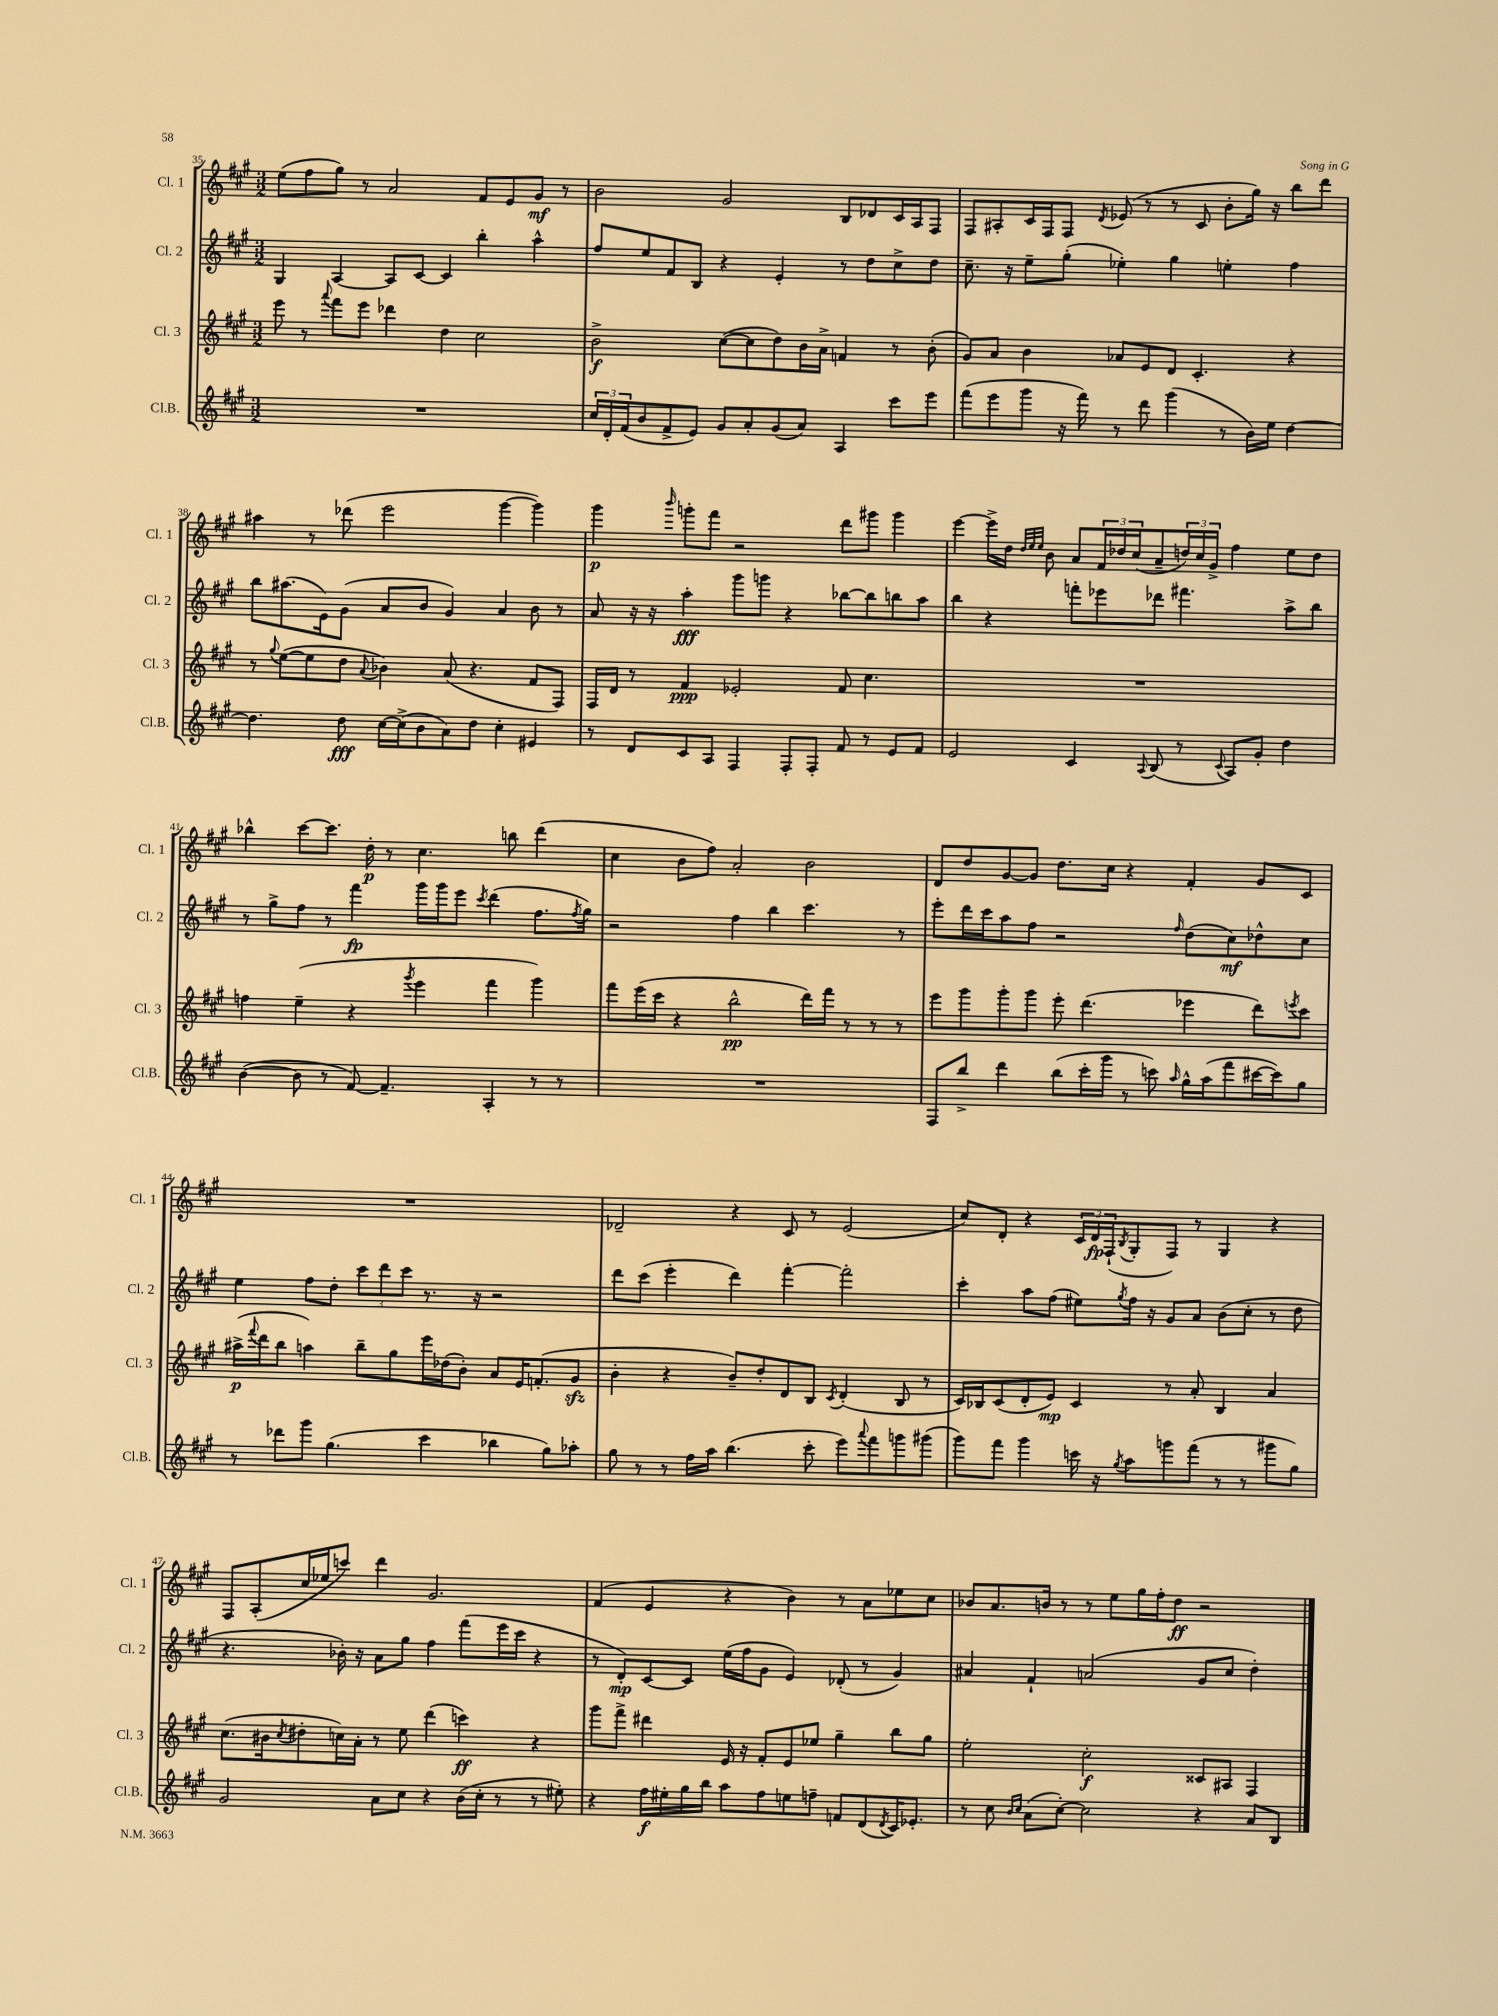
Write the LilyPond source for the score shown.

<<
\new StaffGroup <<
\new Staff = "s0" \with { instrumentName = "Cl. 1" shortInstrumentName = "Cl. 1" } {
    \clef treble \key a \major \numericTimeSignature \time 3/2
    e''8( fis''8 gis''8) r8 a'2 fis'8 e'8 gis'8\mf r8 |
    b'2 gis'2 b8 des'8 cis'16 a16 fis8 |
    fis8 ais8-. cis'16 fis16 fis8 \acciaccatura { d'8 } ees'8( r8 r8 cis'8 b'8-. gis''16) r16 b''8 d'''8 |
    ais''4 r8 des'''8( e'''2 gis'''4~ gis'''4) |
    gis'''4\p \grace { b'''16 } g'''8-. fis'''8 r2 d'''8 gis'''8 gis'''4 |
    e'''4~ e'''16-> d''16 \grace { d''32 e''32 e''32 } b'8 a'8 \tuplet 3/2 { fis'16 des''16 cis''16( } a'8-- \tuplet 3/2 { d''16) cis''16 gis'16-> } fis''4 e''8 d''8 |
    bes''4-^ cis'''8~ cis'''8. d''16-.\p r8 cis''4. b''8 d'''4( |
    cis''4 b'8 fis''8) a'2-. b'2 |
    d'8 d''8 gis'8~ gis'8 d''8. cis''16 r4 fis'4-. gis'8 cis'8 |
    R1. |
    des'2-- r4 cis'8 r8 e'2( |
    cis''8) d'8-. r4 \tuplet 3/2 { cis'16 d'16\fp fis16-!( } \acciaccatura { b8 } gis8-. fis8) r8 gis4 r4 |
    fis8 a8-.( cis''16 ees''16 c'''8) d'''4 gis'2. |
    fis'4( e'4 r4 b'4) r8 a'8 ees''8 cis''8 |
    bes'8 a'8. b'16 r8 r8 e''8 gis''16 fis''16-. d''8\ff r2 \bar "|." |
}
\new Staff = "s1" \with { instrumentName = "Cl. 2" shortInstrumentName = "Cl. 2" } {
    \clef treble \key a \major \numericTimeSignature \time 3/2
    gis4 a4~ a8 cis'8~ cis'4 b''4-. a''4-^ |
    fis''8 e''8 fis'8 b8 r4 e'4-. r8 d''8 cis''8-> d''8 |
    cis''8.-- r16 e''8-- gis''8-.( ees''4-.) gis''4 e''4-. fis''4 |
    b''8 ais''8.( e'16) gis'8( a'8 b'8 gis'4) a'4 b'8 r8 |
    a'8 r16 r16 a''4-.\fff gis'''8 g'''8 r4 bes''8~ bes''8 b''8 a''8 |
    b''4 r4 f'''8-. ees'''8 des'''8 fis'''4. a''8-> b''8 |
    r8 gis''8-> fis''8 r8 fis'''4\fp gis'''16 gis'''16 e'''8 \acciaccatura { cis'''8 } d'''4( fis''8. \acciaccatura { fis''8 } gis''16) |
    r2 fis''4 b''4 cis'''4. r8 |
    e'''8-. d'''16 cis'''16 a''8 fis''8 r2 \grace { fis''16 } d''8( cis''8\mf) des''8-^ cis''8 |
    e''4 fis''8 d''8-. \tuplet 3/2 { cis'''8 d'''8 cis'''8 } r8. r16 r2 |
    d'''8 cis'''8( e'''4-. d'''4) fis'''4~-. fis'''2-. |
    cis'''4-. a''8 fis''8( eis''8) \acciaccatura { gis''8 } fis''16 r16 gis'8 a'8 b'8( cis''8-. r8 d''8 |
    r4. bes'16-.) r16 a'8 gis''8 fis''4 fis'''8( e'''16 cis'''16 r4 |
    r8 d'8-.\mp) cis'8~ cis'8 e''16( fis''16 gis'8 e'4) des'8-.( r8 gis'4) |
    ais'4 fis'4-! a'2( gis'8 cis''8 d''4-.) \bar "|." |
}
\new Staff = "s2" \with { instrumentName = "Cl. 3" shortInstrumentName = "Cl. 3" } {
    \clef treble \key a \major \numericTimeSignature \time 3/2
    e'''8 r8 \appoggiatura { a'''8 } fis'''8 e'''8 des'''4 d''4 cis''2 |
    b'2->\f cis''8~( cis''8 d''8) b'16 a'16-> f'4 r8 b'8-.( |
    gis'8) a'8 b'4 aes'8 e'8 d'8 cis'4.-. r4 |
    r8 \appoggiatura { gis''8 } e''8~( e''8 d''8 \appoggiatura { a'8 } bes'4) a'8( r4. fis'8 fis8) |
    fis16 d'16 r8 fis'4\ppp ees'2-. fis'8 cis''4. |
    R1. |
    f''4 e''4--( r4 \acciaccatura { gis'''8 } e'''4 fis'''4 gis'''4) |
    fis'''8 e'''16( cis'''16 r4 b''2-^\pp d'''16) fis'''16 r8 r8 r8 |
    e'''8 gis'''8 gis'''8-. gis'''8 e'''8-. d'''4.( ees'''4 d'''8) \acciaccatura { e'''8 } cis'''8 |
    ais''16->\p( \appoggiatura { fis'''8 } d'''16 b''8 a''4) b''8-- gis''8 e'''16 des''16( b'8-.) a'8 e'16 f'8.-.( gis'8\sfz |
    b'4-. r4 b'8--) d''8-. d'8 b8 \acciaccatura { cis'8 } d'4-.( b8 r8 |
    cis'16) bes16 cis'8( d'8-. e'8\mp) cis'4 r8 a'8-. bes4 a'4 |
    cis''8.( bis'16 \acciaccatura { cis''8 } dis''8-. c''16) a'16-. r8 e''8 d'''4( c'''4\ff) r4 |
    gis'''8 fis'''8-> dis'''4 e'16 r16 fis'8-. e'8 ees''8 gis''4-- b''8 gis''8 |
    e''2-. cis''2-.\f cisis'8 ais8 fis4 \bar "|." |
}
\new Staff = "s3" \with { instrumentName = "Cl.B." shortInstrumentName = "Cl.B." } {
    \clef treble \key a \major \numericTimeSignature \time 3/2
    R1. |
    \tuplet 3/2 { cis''16 d'16-. fis'16( } b'8 fis'8-> e'8) gis'8 a'8-. gis'8( a'8) a4 cis'''8 e'''8 |
    fis'''8( e'''8 gis'''8 r16 fis'''16) r8 d'''8 gis'''4( r8 b'16) e''16 d''4~ |
    d''4. d''8\fff cis''16~ cis''16->( b'8 a'8) d''8 cis''4-. eis'4 |
    r8 d'8 cis'8 a8 fis4 fis8-. fis8-. fis'8 r8 e'8 fis'8 |
    e'2 cis'4 \appoggiatura { a8 } b8( r8 \appoggiatura { cis'8 } a8) gis'8-. d''4 |
    b'4~( b'8 r8 fis'8~) fis'4.-- a4-. r8 r8 |
    R1. |
    fis8 b''8-> d'''4 b''8( cis'''16-. gis'''16 r8 c'''8) \grace { a''16 } gis''16-^ a''16( fis'''8 cis'''16~ cis'''16) gis''8 |
    r8 des'''8 gis'''8 gis''4.( cis'''4 bes''4 gis''8) aes''8-. |
    gis''8 r8 r8 fis''16 a''16 b''4.( cis'''8-. e'''8) \appoggiatura { a'''8 } fis'''8 g'''8 gis'''8( |
    gis'''8) fis'''8 gis'''4 c'''16 r16 \acciaccatura { gis''8 } a''8 g'''8 fis'''8( r8 r8 gis'''8 gis''8) |
    gis'2 a'8 cis''8 r4 b'16( cis''16-. r8 r8 eis''8-.) |
    r4 fis''16\f eis''16-. gis''16 b''16 a''8 fis''8 e''8 f''8-- f'8 d'8( \acciaccatura { d'8 } cis'16) ees'8.-. |
    r8 cis''8 \grace { b'16 cis''16 } a'8( cis''8~-.) cis''2 r4 a'8 b8 \bar "|." |
}
>>
>>
\layout { \context { \Score currentBarNumber = #35 } }
